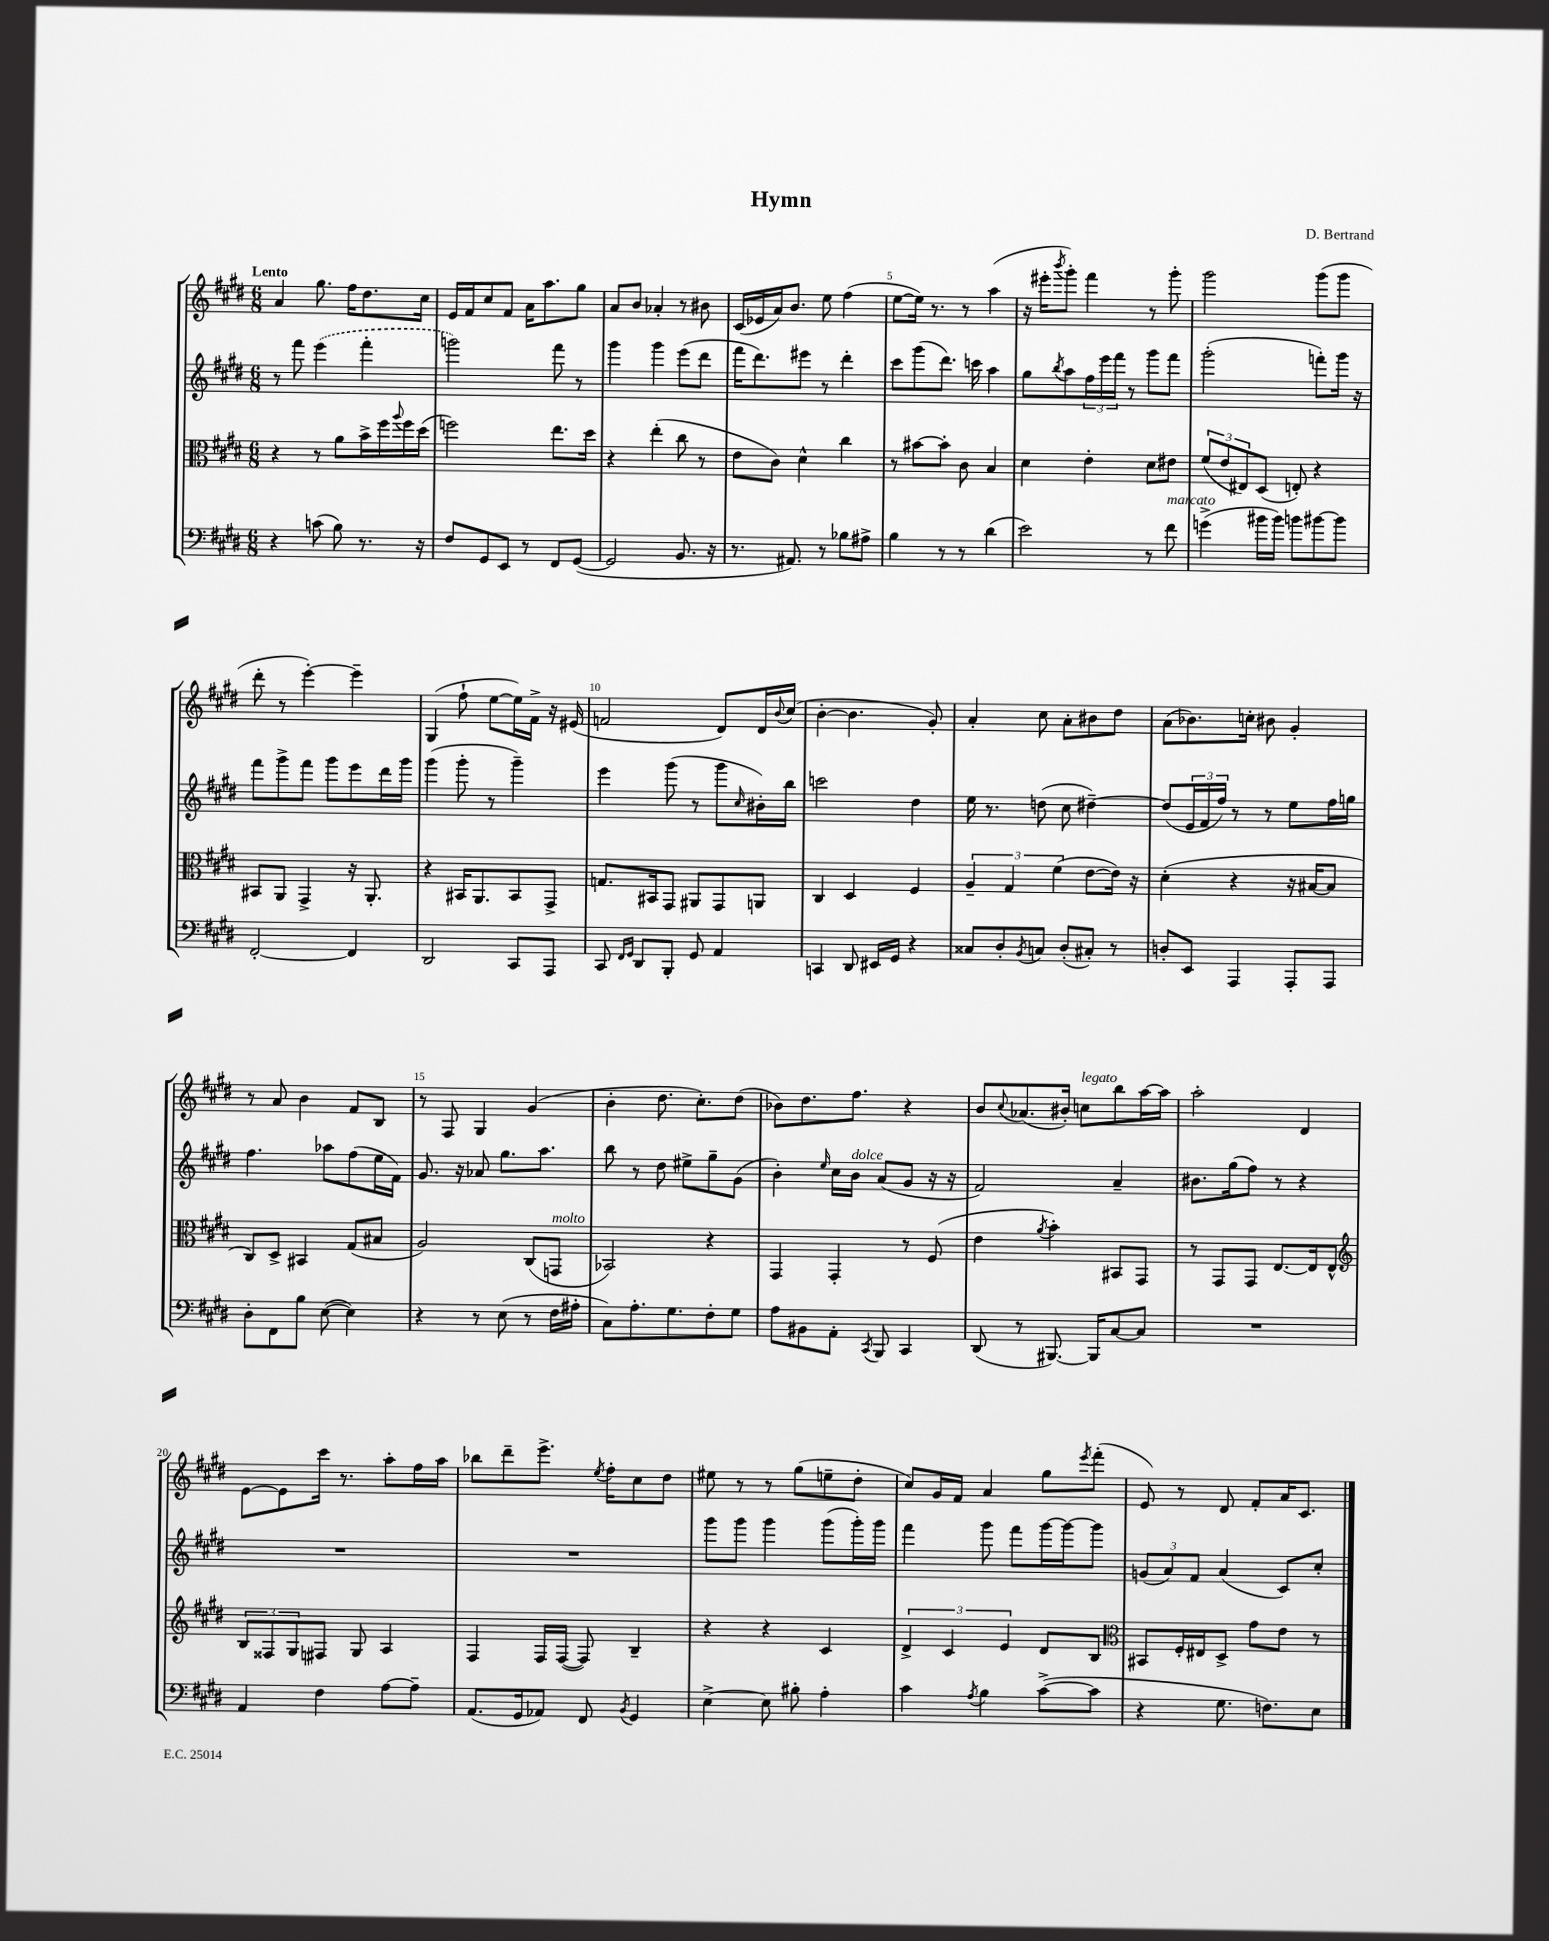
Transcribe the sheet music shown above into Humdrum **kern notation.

**kern	**kern	**kern	**kern
*staff4	*staff3	*staff2	*staff1
*clefF4	*clefC3	*clefG2	*clefG2
*k[f#c#g#d#]	*k[f#c#g#d#]	*k[f#c#g#d#]	*k[f#c#g#d#]
*M6/8	*M6/8	*M6/8	*M6/8
4r	4r	8r	4a/
.	.	8fff#\	.
(8c\	8r	(4eee\	8.gg#\
8B\)	8a\L	.	.
.	.	.	16ff#\LK
8.r	16b^\L	4fff#'\	8.dd#\
.	16ff#\	.	.
.	8qqaa/	.	.
.	16ff#\	.	.
16r	(16dd#\JJ	.	16cc#\Jk
=	=	=	=
8F#/L	2ff\)	2ggg\)	16e/LL
.	.	.	16f#/J
8GG#/	.	.	8cc#/
8EE/J	.	.	8f#/J
8r	.	.	16a\LK
.	.	.	8.aa\
8FF#/L	8.ee\L	8fff#\	.
([8GG#/J	.	8r	8gg#\J
.	16dd#\Jk	.	.
=	=	=	=
2GG#/]	4r	4ggg#\	8a/L
.	.	.	8b/J
.	(4ee'\	4ggg#\	4a-'/
8.BB/	8cc#\	(8eee\L	8r
.	8r	8ddd#\J	8b#\
16r	.	.	.
=	=	=	=
8.r	8e\L	16fff#\LK	(16c#/LL
.	.	8.ddd#\)	16e-/
.	8c#\J)	.	16a/J)
8.AA#/)	.	.	8.b/J
.	4d#^^\	8eee#\J	.
8r	.	8r	8ee\
8B-\L	4cc#\	4ddd#'\	(4ff#\
8A#^\J	.	.	.
=	=	=	=
4B\	8r	8ccc#\L	[8ee\L
.	[8b#\L	(8ggg#\	16ee\]Jk)
.	.	.	8.r
8r	8b#'\]J	8.ddd#\J)	.
8r	8c#\	.	8r
.	.	16ccc\	.
(4d#\	4B/	4aa\	(4aa\
=	=	=	=
2e\)	4d#\	8gg#\L	16r
.	.	.	16eee#'\LK
.	.	8qbb/	8qbbb/
.	.	8aa\	8ggg#'\J)
.	4e'\	24ff#\L	4fff#\
.	.	24eee\	.
.	.	24fff#\JJ	.
.	.	8r	.
8r	8d#\L	8ggg#\L	8r
8f#\	8e#\J	8fff#\J	8ggg#'\
=	=	=	=
(4g^\	(12f#/L	(2ggg#'\	2ggg#\
.	12e/	.	.
.	12E#/)	.	.
16b#\LL	(8D#/J	.	.
16b#\JJ)	.	.	.
8b\L	8E'/)	.	.
[8b#\	4r	8fff'\L)	(8ggg#\L
8b#\]J	.	16ggg#\Jk	8ggg#\J
.	.	16r	.
=	=	=	=
[2FF#'/	8BB#/L	8fff#\L	8ddd#'\
.	8AA/J	8ggg#^\	8r
.	4GG#^/	8fff#\J	[4eee'\)
.	.	8ggg#\L	.
4FF#/]	16r	8eee\	4eee~\]
.	8.AA'/	.	.
.	.	16ddd#\L	.
.	.	16ggg#\JJ	.
=	=	=	=
2DD#/	4r	(4ggg#\	(4G#/
.	16BB#/LK	8ggg#'\	8ff#`\
.	8.AA/	.	.
.	.	8r	[8ee\L
8CC#/L	8BB#/	4ggg#~\)	16ee\]L)
.	.	.	16f#^\JJ
8AAA/J	8GG#^/J	.	16r
.	.	.	(16e#/
=	=	=	=
8CC#/	8.G/L	4eee\	2f/
16qqFF#/LL	.	.	.
16qqGG#/JJ	.	.	.
8DD#/L	.	.	.
.	16BB#/k	.	.
8BBB'/J	8GG#/J	(8ggg#\	.
8GG#/	8AA#/L	8r	.
4AA/	8GG#/	8ggg#\L	8d#/L)
.	.	16qqcc#/	.
.	8AA/J	16b#'\L)	16d#/L
.	.	.	8qqb/
.	.	16bb\JJ	(16cc#/JJ
=	=	=	=
4CC/	4C#/	2ccc\	[4b'\
8DD#/	4D#/	.	4.b\]
16EE#/LL	.	.	.
16GG#/JJ	.	.	.
4r	4F#/	4dd#\	.
.	.	.	8g#'/)
=	=	=	=
8C##/L	6A~/	16ee\	4a'/
.	.	8.r	.
8D#'/	.	.	.
.	6G#/	.	.
8qBB/	.	.	.
8C/J	.	(8dd\	8cc#\
.	(6f#\	.	.
(8D#'/L	.	8cc#\	8a'\L
8C#'/J)	[8e\L	[4dd#~\)	8b#\
8r	16e\]Jk)	.	8dd#\J
.	16r	.	.
=	=	=	=
8D'/L	(4d#'\	(8dd#/]L	(8a\L
8EE/J	.	24e/L	8.b-\)
.	.	24f#/	.
.	.	24ff#/JJ)	.
4AAA/	4r	8r	.
.	.	.	16cc'\Jk
.	.	8r	8b#\
8AAA'/L	16r	8ee\L	4g#'/
.	[16B#/LK	.	.
8AAA/J	8B#/]J	16ff#\L	.
.	.	16gg\JJ	.
=	=	=	=
8D#'\L	8C#/L)	4.ff#\	8r
8FF#\	8D#^/J	.	8a/
8B\J	4BB#/	.	4b\
([8E\	.	8aa-\L	.
4E\])	(8G#/L	(8ff#\	8f#/L
.	8B#/J	16ee\L	8B/J
.	.	16f#\JJ)	.
=	=	=	=
4r	2A/)	8.g#/	8r
.	.	.	8F#/
.	.	16r	.
8r	.	8a-/	4G#/
(8E\	.	8.gg#\L	.
8r	(8C#/L	.	(4g#/
.	.	8.aa\J	.
16F#\LL	8GG/J	.	.
16A#'\JJ	.	.	.
=	=	=	=
8C#\L)	2BB-/)	8bb\	4b'\
8.A'\	.	8r	.
.	.	8dd#\	8.dd#\
8.G#\	.	.	.
.	.	8ee#^\L	.
.	.	.	8.cc#'\L)
8F#'\	4r	8gg#~\	.
8G#\J	.	(8g#\J	(8dd#\J
=	=	=	=
8A\L	4GG#/	4b'\)	8b-\L)
8BB#\	.	.	8.dd#\
.	.	16qqee/	.
8AA'\J	4GG#'/	16cc#\LL	.
.	.	16b\JJ	8.ff#\J
8qCC#/	.	.	.
8BBB/	.	(8a/L	.
4CC#/	8r	8g#/J	4r
.	(8F#/	16r	.
.	.	16r	.
=	=	=	=
(8DD#/	4e\	2f#/)	8b/L
.	.	.	8qqcc#/
8r	.	.	(8.a-/
.	8qa/	.	.
[8.BBB#/)	4b'\)	.	.
.	.	.	16b#'/Jk)
.	.	.	8cc\L
16BBB#/]LK	.	.	.
[8C#/	8BB#/L	4a~/	8bb\
8C#/]J	8GG#/J	.	[16aa\L
.	.	.	16aa\]JJ
=	=	=	=
2.r	8r	8.b#\L	2aa'\
.	8GG#/L	.	.
.	.	(16gg#\k	.
.	8GG#/J	8ff#\J)	.
.	[8.E/L	8r	.
.	.	4r	4d#/
.	16E/]k	.	.
.	8E^^/J	.	.
=	=	=	=
*	*clefG2	*	*
4AA/	12B/L	2.r	[8e\L
.	12F##/	.	.
.	.	.	8e\]
.	12G#/	.	.
4F#\	8F#/J	.	16ccc#\Jk
.	.	.	8.r
.	8G#/	.	.
[8A\L	4A/	.	8aa'\L
8A~\]J	.	.	16ff#\L
.	.	.	16aa\JJ
=	=	=	=
(8.AA/L	4F#/	2.r	8bb-\L
.	.	.	8ddd#~\
16GG#/k	.	.	.
8AA-/J)	16F#/LL	.	8.eee^\J
.	([16F#/JJ	.	.
8FF#/	8F#/])	.	.
.	.	.	8qee/
.	.	.	16ff#'\LK
8qBB/	.	.	.
4GG#/	4B~/	.	8cc#\
.	.	.	8dd#\J
=	=	=	=
[4E^\	4r	8ggg#\L	8ee#\
.	.	8ggg#\J	8r
8E\]	4r	4ggg#\	8r
8B#'\	.	.	(8gg#\L
4A'\	4c#/	(8ggg#\L	8ee~\
.	.	16ggg#'\L)	8dd#'\J
.	.	16ggg#\JJ	.
=	=	=	=
4c#\	6d#^/	4fff#\	8cc#/L)
.	.	.	16g#/L
.	6c#/	.	.
.	.	.	16f#/JJ
8qA/	.	.	.
4B\	.	8ggg#\	4a/
.	6e/	.	.
.	.	8fff#\L	.
([8c#^\L	8d#/L	[16ggg#\L	8gg#\L
.	.	16ggg#\_J	.
.	.	.	8qeee/
8c#\]J	8B/J	8ggg#\]J	(8fff#'\J
=	=	=	=
*	*clefC3	*	*
4r	8BB#/L	(12g/L	8e/)
.	.	12a/)	.
.	16F#'/L	.	8r
.	.	12f#/J	.
.	16E#/J	.	.
8.G#\	8D#^/J	(4a/	8d#/
.	8g#\L	.	8f#'/L
8.F\L)	.	.	.
.	8e\J	8c#/L)	16a/K
.	.	.	8.c#/J
8E\J	8r	8cc#'/J	.
==	==	==	==
*-	*-	*-	*-
